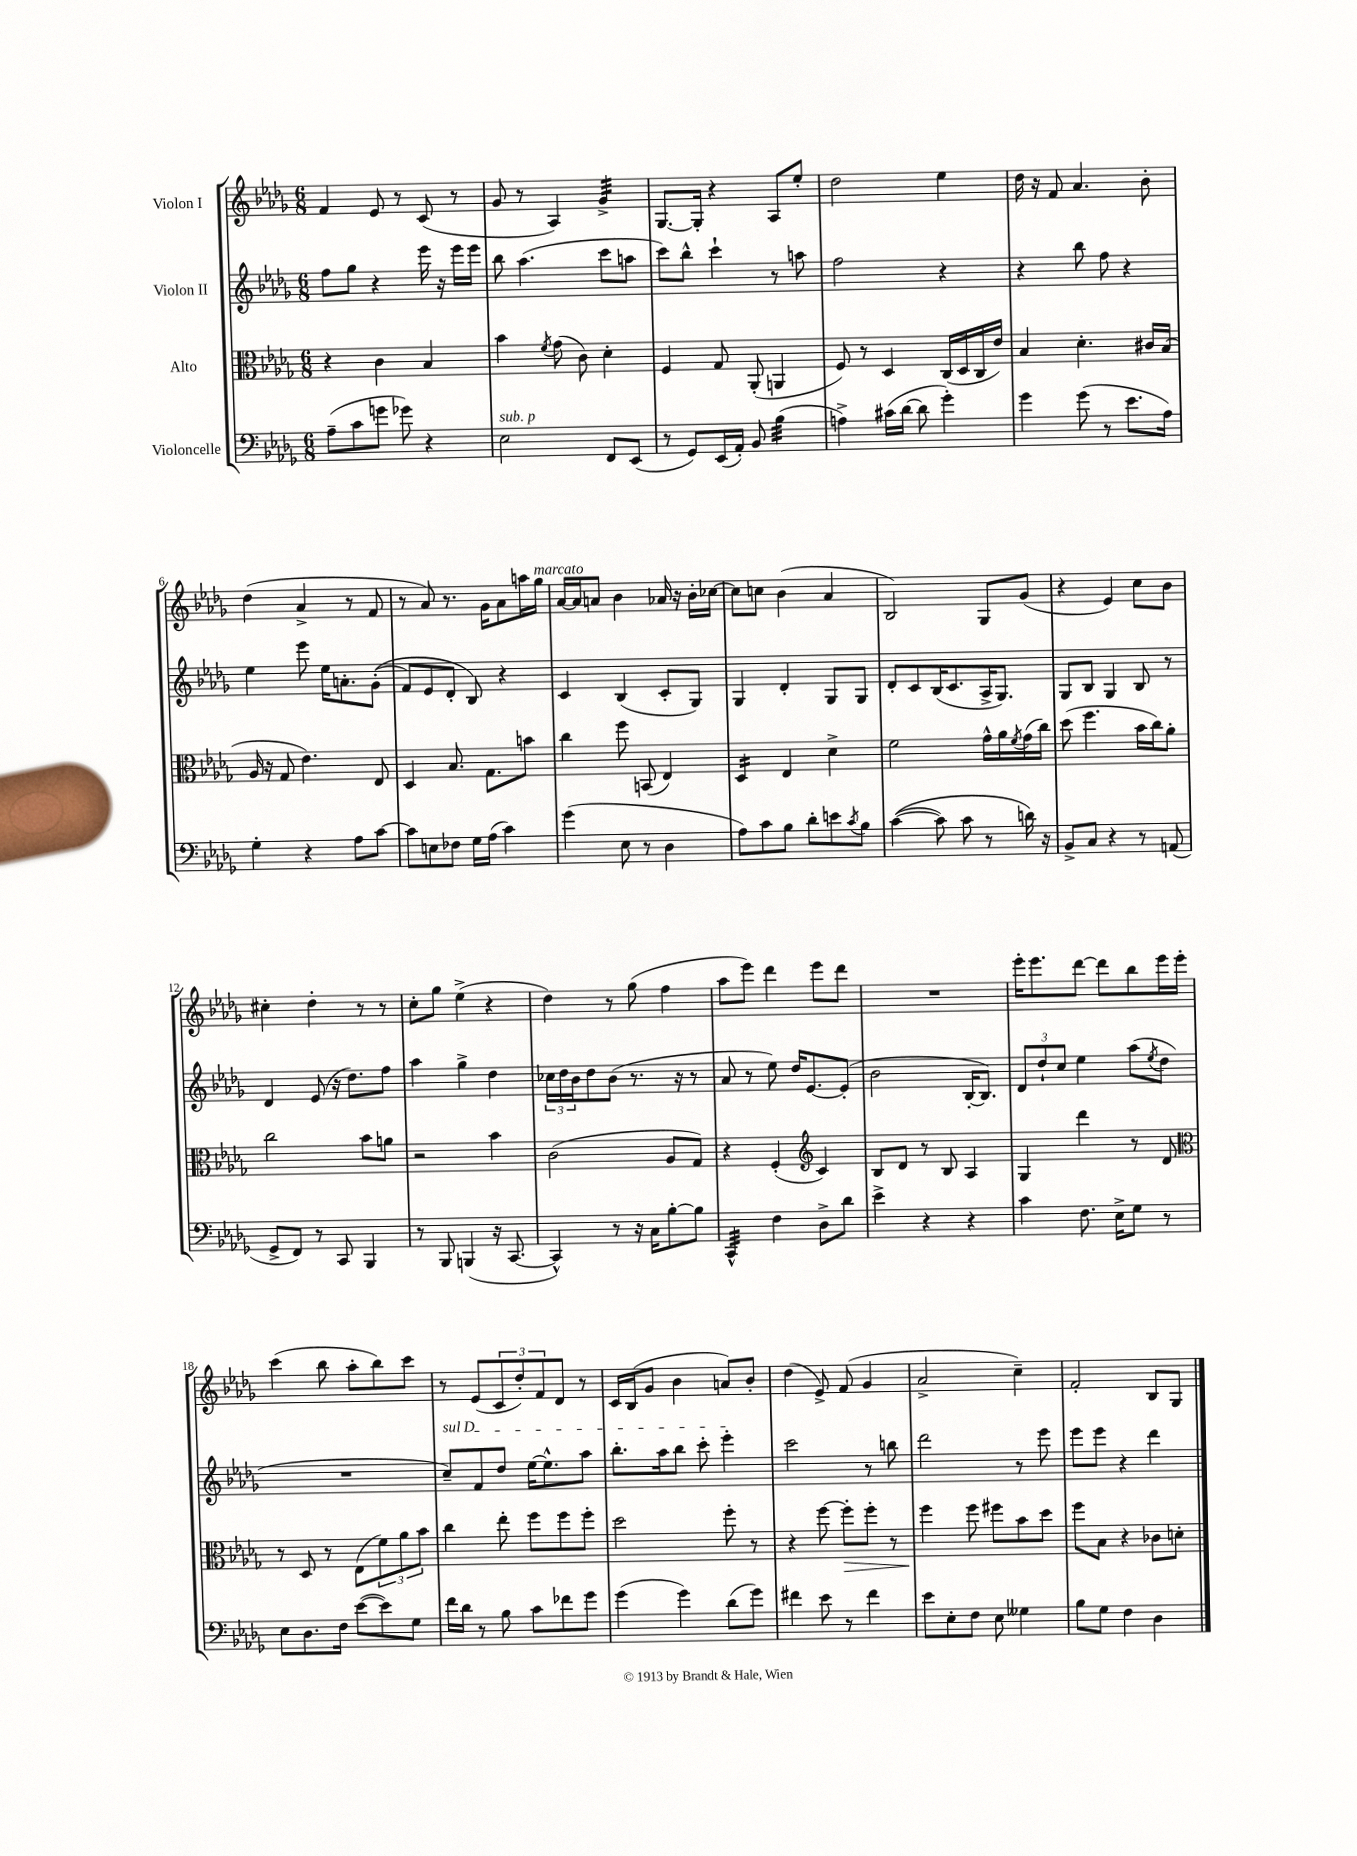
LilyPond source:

<<
\new StaffGroup <<
\new Staff = "s0" \with { instrumentName = "Violon I" } {
    \clef treble \key des \major \numericTimeSignature \time 6/8
    f'4 ees'8 r8 c'8( r8 |
    ges'8 r8 aes4) ges'4:32-> |
    ges8.~ ges16-. r4 aes8 ees''8-. |
    des''2 ees''4 |
    des''16 r16 f'8 aes'4. bes'8-. |
    des''4( aes'4-> r8 f'8 |
    r8 aes'8) r8. ges'16 aes'8 a''16 ges''16^\markup { \italic "marcato" } |
    aes'16~ aes'16 a'8 bes'4 aes'16 r16 bes'16-. ces''16~ |
    ces''8 c''8 bes'4( aes'4 |
    bes2) ges8 ges'8( |
    r4 ees'4) c''8 bes'8 |
    cis''4-. des''4-. r8 r8 |
    c''8-. ges''8 ees''4->( r4 |
    des''4) r8 ges''8( f''4 |
    aes''8 ees'''8) des'''4 ees'''8 des'''8 |
    R2. |
    ees'''16-. ees'''8. des'''8~ des'''8 bes''8 ees'''16 ees'''16-. |
    c'''4( bes''8 aes''8-. bes''8) c'''8 |
    r8 ees'8( \tuplet 3/2 { c'8 des''8-.) f'8 } des'8 r8 |
    c'16 bes16( ges'8 bes'4 a'8) bes'8-. |
    des''4( ees'8->) f'8( ges'4 |
    aes'2-> c''4--) |
    f'2-. bes8 ges8 \bar "|." |
}
\new Staff = "s1" \with { instrumentName = "Violon II" } {
    \clef treble \key des \major \numericTimeSignature \time 6/8
    f''8 ges''8 r4 ees'''16 r16 ees'''16 ees'''16 |
    bes''8 aes''4.( c'''8 a''8 |
    c'''8) bes''8-^ c'''4-! r8 a''8 |
    f''2 r4 |
    r4 bes''8 f''8 r4 |
    ees''4 ees'''8 ees''16 a'8.-. ges'8-.(\( |
    f'8) ees'8 des'8-. bes8\) r4 |
    c'4 bes4( c'8-. ges8) |
    ges4 des'4-. ges8 ges8 |
    des'8-. c'8 bes16( c'8. aes16-> ges8.) |
    ges8 bes8 ges4 bes8 r8 |
    des'4 ees'8( r16 des''8.) f''8 |
    aes''4 ges''4-> des''4 |
    \tuplet 3/2 { ces''16 des''16 bes'16 } des''8 bes'8( r8. r16 r8 |
    aes'8 r8 ees''8) des''16 ees'8.~ ees'8-.( |
    bes'2 bes16~-. bes8.) |
    \tuplet 3/2 { des'8 des''8-! c''8 } ees''4 aes''8( \acciaccatura { ees''8 } des''8 |
    R2. |
    \once \override TextSpanner.bound-details.left.text = \markup { \italic "sul D" } c''8--\startTextSpan) f'8 des''8 ees''16~ ees''8.-^ aes''8 |
    bes''8.-. aes''16 bes''8 c'''8-. ees'''4-.\stopTextSpan |
    c'''2 r8 b''8 |
    des'''2 r8 ees'''8 |
    ees'''8 ees'''8 r4 des'''4 \bar "|." |
}
\new Staff = "s2" \with { instrumentName = "Alto" } {
    \clef alto \key des \major \numericTimeSignature \time 6/8
    r4 c'4 bes4 |
    bes'4 \acciaccatura { f'8 } ges'8( c'8) des'4-. |
    f4 ges8 aes,8-.( a,4 |
    f8) r8 des4 c16( des16 c16 ees'16) |
    bes4 des'4.-. cis'16 bes16( |
    aes16 r16 ges8 ees'4.) ees8 |
    des4 bes8. ges8. b'8 |
    c''4 f''8 b,8( ees4) |
    des4:16 ees4 des'4-> |
    f'2 ges'16-^ aes'16 \acciaccatura { f'8 } ges'16( c''16) |
    des''8( f''4. bes'16 c''16) aes'8-. |
    c''2 bes'8 a'8 |
    r2 bes'4 |
    c'2( aes8 ges8) |
    r4 f4-.( \clef treble c'4) |
    bes8 des'8 r8 bes8 aes4 |
    ges4 des'''4 r8 des'8 |
    \clef alto r8 des8 r8 ees8( \tuplet 3/2 { f'8) aes'8 bes'8 } |
    c''4 ees''8-. f''8 f''8 f''8-. |
    des''2 f''8-. r8 |
    r4 f''8~ f''8-.\> f''8-. r8 |
    f''4\! f''8 fis''8 bes'8 des''8 |
    f''8 bes8 r4 ces'8 d'8-. \bar "|." |
}
\new Staff = "s3" \with { instrumentName = "Violoncelle" } {
    \clef bass \key des \major \numericTimeSignature \time 6/8
    aes8--( c'8 g'8 ges'8) r4 |
    ees2^\markup { \italic "sub. p" } f,8 ees,8( |
    r8 ges,8) ees,16( aes,16-.) bes,8 bes4:32( |
    a4->) cis'16( des'16~ des'8 ges'4-.) |
    ges'4 ges'8( r8 ees'8. aes16) |
    ges4-. r4 aes8 c'8~ |
    c'8 e8 fes8 ges16 aes16( c'4) |
    ges'4( ees8 r8 des4 |
    aes8) c'8 bes8 des'8-. e'8 \acciaccatura { c'8 } bes8 |
    c'4~(\( c'8) c'8 r8 d'16\) r16 |
    bes,8-> c8 r4 r8 a,8( |
    ges,8-> f,8) r8 c,8 bes,,4 |
    r8 bes,,8 b,,4( r16 c,8.~ |
    c,4-^) r8 r16 c16 bes8~-. bes8 |
    c,4:32-^ f4 des8-> des'8 |
    ees'4-> r4 r4 |
    c'4 f8. ees16-> ges8 r8 |
    ees8 des8. f16 ees'8~( ees'8) ges8 |
    f'16 des'16 r8 bes8 c'8 fes'8 ges'8 |
    ges'4( ges'4) des'8( ges'8) |
    fis'4 ees'8 r8 fis'4 |
    ees'8 ees8-. f8 ees8 geses4 |
    bes8 ges8 f4 des4 \bar "|." |
}
>>
>>
